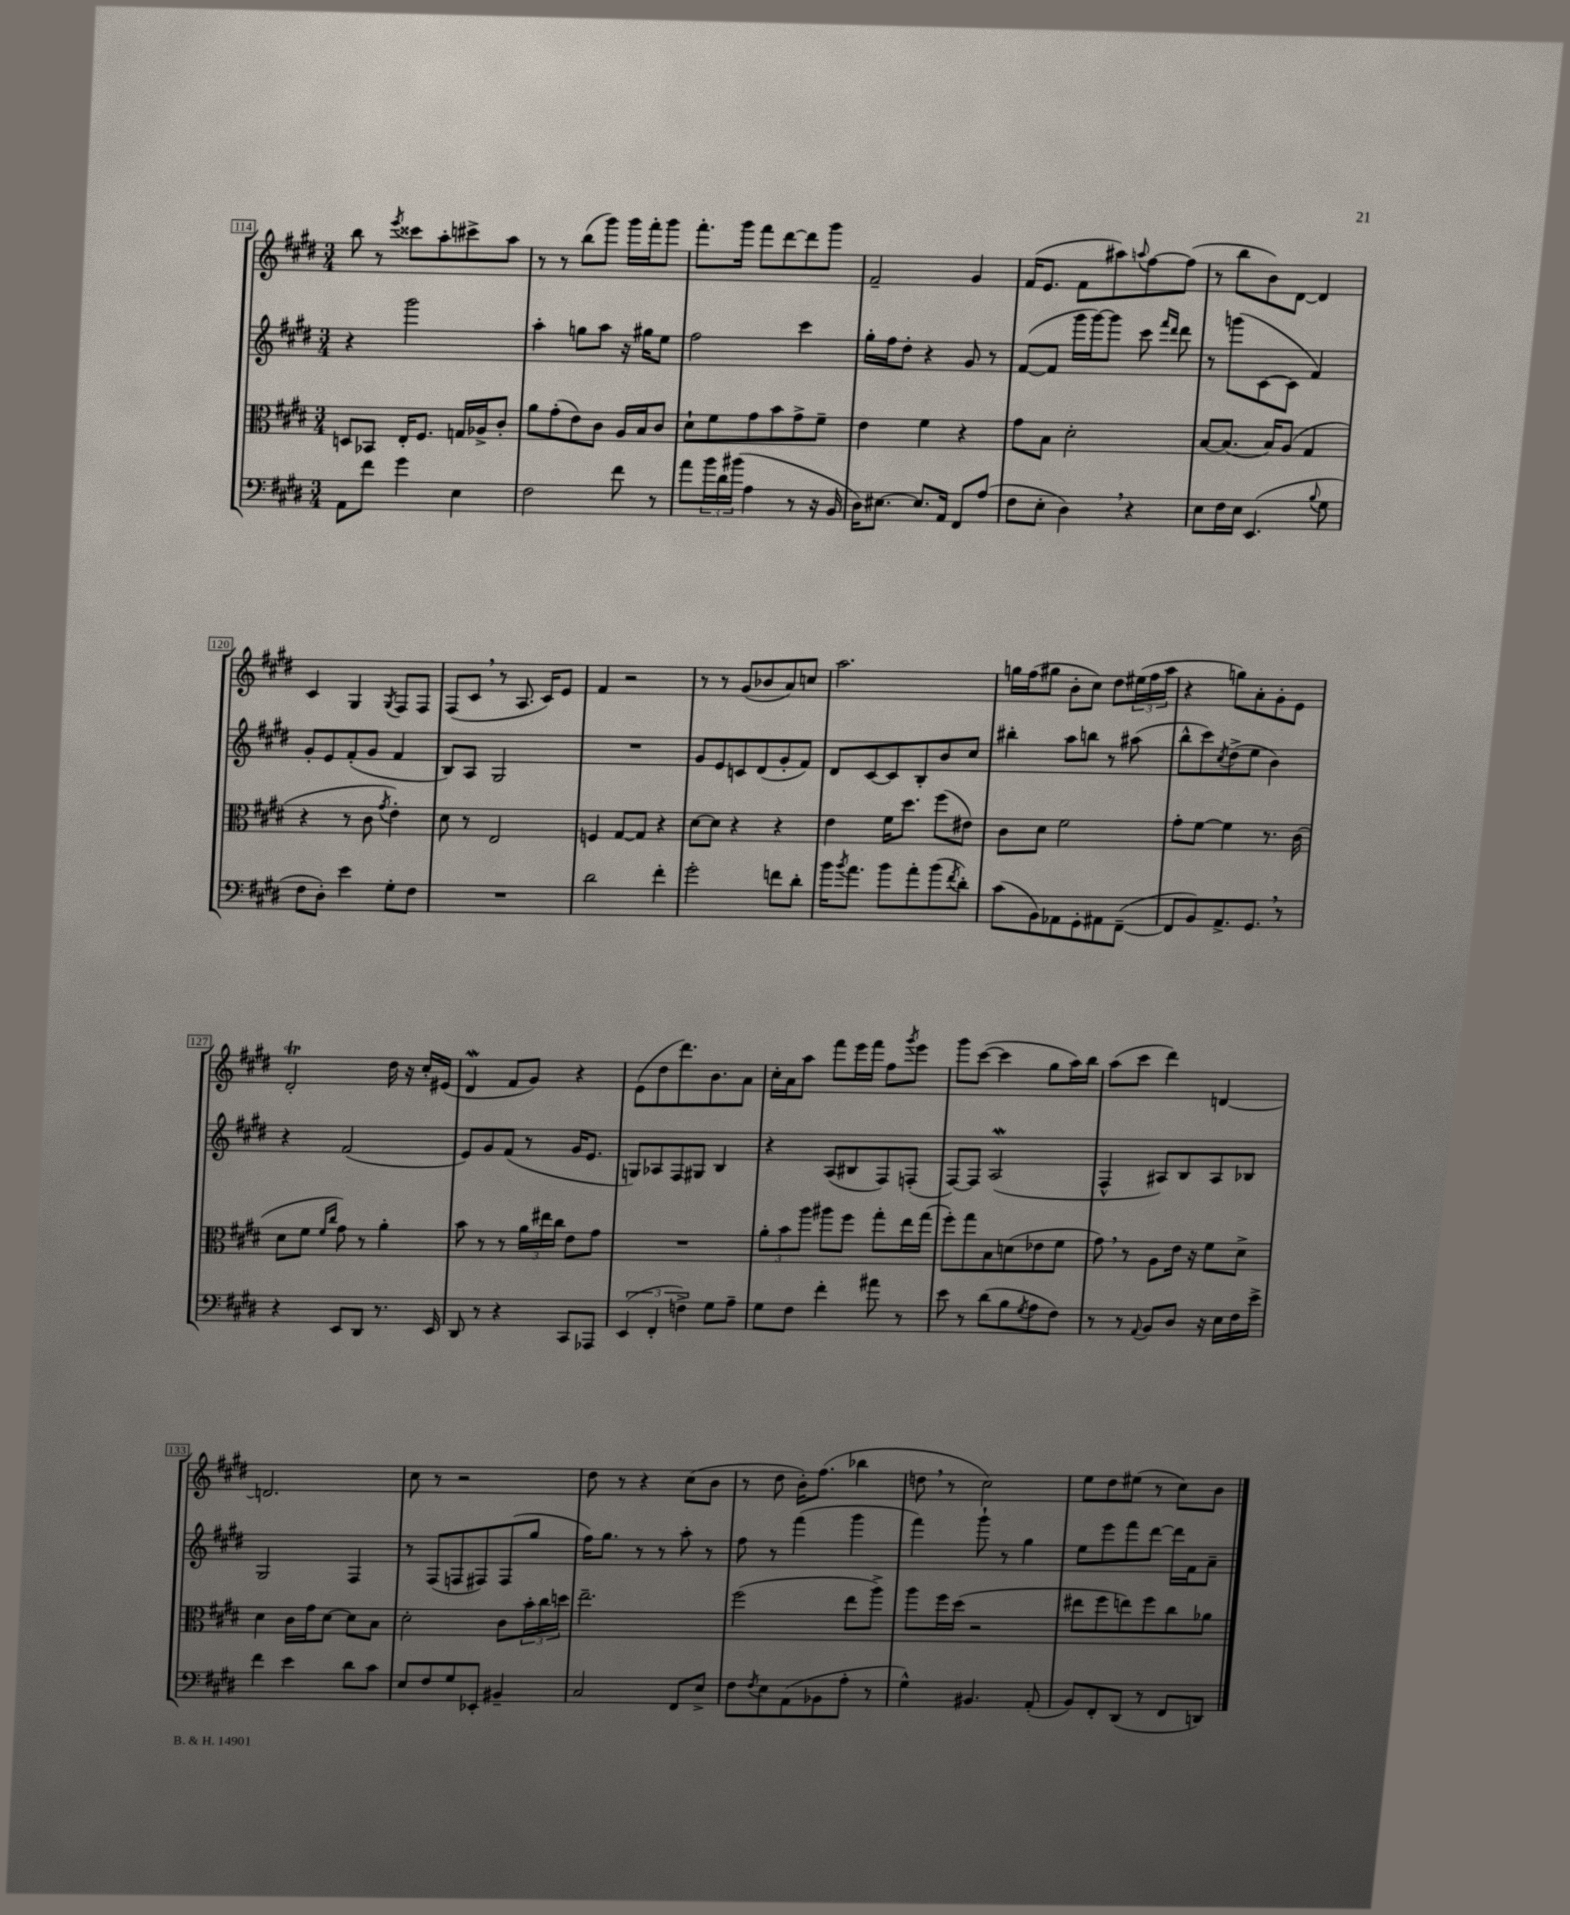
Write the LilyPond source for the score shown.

<<
\new StaffGroup <<
\new Staff = "s0" {
    \clef treble \key e \major \numericTimeSignature \time 3/4
    b''8 r8 \acciaccatura { e'''8 } cisis'''8 a''8-. cis'''8-> a''8 |
    r8 r8 b''8( gis'''8) gis'''16 fis'''16-. gis'''8 |
    fis'''8.-. gis'''16 fis'''8 dis'''8~ dis'''8 gis'''8 |
    fis'2-- gis'4 |
    fis'16( e'8. fis'8 ais''8) \appoggiatura { a''8 } fis''8~ fis''8( |
    r8 b''8 b'8) dis'8~ dis'4 |
    cis'4 gis4 \acciaccatura { gis8 } fis8 fis8 |
    fis8( cis'8 \breathe r8 a8. cis'16) e'8 |
    fis'4 r2 |
    r8 r8 gis'8( bes'8 a'8) c''8 |
    a''2. |
    g''16 fis''16( gis''8 b'8-. cis''8) dis''8 \tuplet 3/2 { eis''16( fis''16 a''16 } |
    r4 g''8) a'8-. gis'8-. e'8 |
    dis'2-.\trill dis''16 r16 cis''16-. eis'16( |
    dis'4\mordent fis'8 gis'8) r4 |
    e'8( dis''8 dis'''8.) b'8. a'8 |
    cis''16-. a'16 a''8 fis'''8 e'''16 fis'''16 fis''8 \acciaccatura { gis'''8 } e'''8 |
    gis'''8 cis'''8~( cis'''4 gis''8 a''16) b''16 |
    a''8( cis'''8 dis'''4) d'4~ |
    d'2. |
    cis''8 r8 r2 |
    dis''8 r8 r4 cis''8( b'8 |
    r8 dis''8 b'16-.) fis''8.( bes''4 |
    d''8 \breathe r8 cis''2) |
    e''8 dis''8 eis''8( r8 cis''8) b'8 \bar "|." |
}
\new Staff = "s1" {
    \clef treble \key e \major \numericTimeSignature \time 3/4
    r4 gis'''2 |
    a''4-. g''8 a''8 r16 gis''16 e''8 |
    fis''2 cis'''4 |
    gis''16-. fis''16 dis''8-. r4 gis'8 r8 |
    fis'8~( fis'8 gis'''16 gis'''16~) gis'''8 cis'''8 \grace { fis'''16 dis'''16 } dis'''8 |
    r8 g'''8( cis'8~ cis'8 fis'4) |
    gis'8-. e'8 fis'8-.( gis'8 fis'4 |
    b8) a8 gis2 |
    R2. |
    gis'8 e'8 c'8 dis'8( gis'8-. fis'8) |
    dis'8 cis'8~ cis'8 b8-. b'8 cis''8 |
    bis''4-. a''8 b''8 r8 ais''8( |
    b''8-^ cis'''8) \acciaccatura { cis''8 } dis''8->( e''8 b'4) |
    r4 fis'2( |
    e'8) gis'8 fis'8( r8 gis'16 e'8. |
    g8) aes8 fis8 gis8 b4 |
    r4 a8( bis8 fis8) f8-.( |
    fis8~) fis8 a2\mordent( |
    fis4-^ ais8) b8 ais8 bes8 |
    gis2 fis4 |
    r8 fis8( f8 fis8) fis8( gis''8 |
    fis''16) gis''8. r8 r8 a''8-. r8 |
    fis''8 r8 fis'''4( gis'''4 |
    fis'''4) gis'''8-! r8 gis''4 |
    e''8 e'''8 fis'''8 dis'''8~ dis'''16 fis'16 a'8-- \bar "|." |
}
\new Staff = "s2" {
    \clef alto \key e \major \numericTimeSignature \time 3/4
    d8 bes,8 e16-. fis8. g16 aes16-> cis'8-. |
    a'8 gis'8-.( e'8) cis'8 a16 b16 cis'8 |
    dis'8-! fis'8 gis'8 b'8 gis'8-> fis'8-- |
    e'4 fis'4 r4 |
    gis'8 b8 dis'2-. |
    b8~ b8.( b16) a8( gis4 |
    r4 r8 cis'8 \acciaccatura { gis'8 } e'4-.) |
    dis'8 r8 e2 |
    f4 gis8~ gis8 r4 |
    dis'8~ dis'8 r4 r4 |
    e'4 fis'16 dis''8. fis''8( eis'8) |
    cis'8 dis'8 fis'2 |
    gis'8-. fis'8~ fis'4 r8. cis'16( |
    dis'8 fis'8 \grace { fis'16 cis''16 } gis'8) r8 a'4-. |
    b'8 r8 r8 \tuplet 3/2 { a'16 eis''16 cis''16 } e'8 gis'8 |
    R2. |
    \tuplet 3/2 { a'8-. b'8 a''8 } ais''8 fis''8 gis''8-. e''16 gis''16( |
    fis''8-.) gis''8 b8 d'8( ees'8 fis'8 |
    gis'8) \breathe r8 a8 e'16 r16 fis'8 dis'8-> |
    dis'4 cis'16 gis'16 dis'8~ dis'8 b8 |
    dis'2-. cis'8 \tuplet 3/2 { b'16-. cis''16 d''16 } |
    e''2.-- |
    fis''2( e''8 a''8->) |
    a''8 fis''16 dis''16( r2 |
    eis''8 fis''8 e''8) fis''8 cis''8 aes'8 \bar "|." |
}
\new Staff = "s3" {
    \clef bass \key e \major \numericTimeSignature \time 3/4
    a,8 fis'8 gis'4 e4 |
    fis2 fis'8 r8 |
    a'8 \tuplet 3/2 { b'16 dis'16 bis'16( } a4 r8 r16 b,16 |
    dis16) eis8.~ eis8. a,16 fis,8 a8( |
    fis8 e8-. dis4) \breathe r4 |
    e8 fis16 e16 e,4.( \appoggiatura { b8 } gis8 |
    fis8 dis8-.) e'4 gis8-. fis8 |
    R2. |
    dis'2 fis'4-. |
    gis'2-. f'8 dis'8-. |
    b'16 \acciaccatura { b'8 } a'8. b'8 a'8-. b'8( \acciaccatura { fis'8 } dis'8-.) |
    cis'8( b,8) aes,8 gis,8-. ais,8 fis,8~--( |
    fis,8 b,8) a,8.-> gis,8. \breathe r8 |
    r4 e,8 dis,8 r8. e,16 |
    dis,8 r8 r4 cis,8 aes,,8 |
    \tuplet 3/2 { e,4( fis,4-. f4->) } gis8 a8-- |
    gis8 fis8 fis'4-. ais'8 r8 |
    e'8 r8 dis'8( b8 \acciaccatura { gis8 } a8 fis8) |
    r8 r8 \appoggiatura { a,8 } b,8 dis8 r16 e16 fis16 e'16-> |
    fis'4 e'4 dis'8 cis'8 |
    e8 fis8 gis8 ees,8-. bis,4-- |
    cis2 fis,8 e8-> |
    fis8 \acciaccatura { fis8 } e8 a,8( bes,8 a8-. r8 |
    gis4-^) bis,4. a,8-.( |
    b,8) fis,8-. dis,8( r8 fis,8 d,8) \bar "|." |
}
>>
>>
\layout { \context { \Score currentBarNumber = #114 \override BarNumber.stencil = #(make-stencil-boxer 0.1 0.3 ly:text-interface::print) } }
